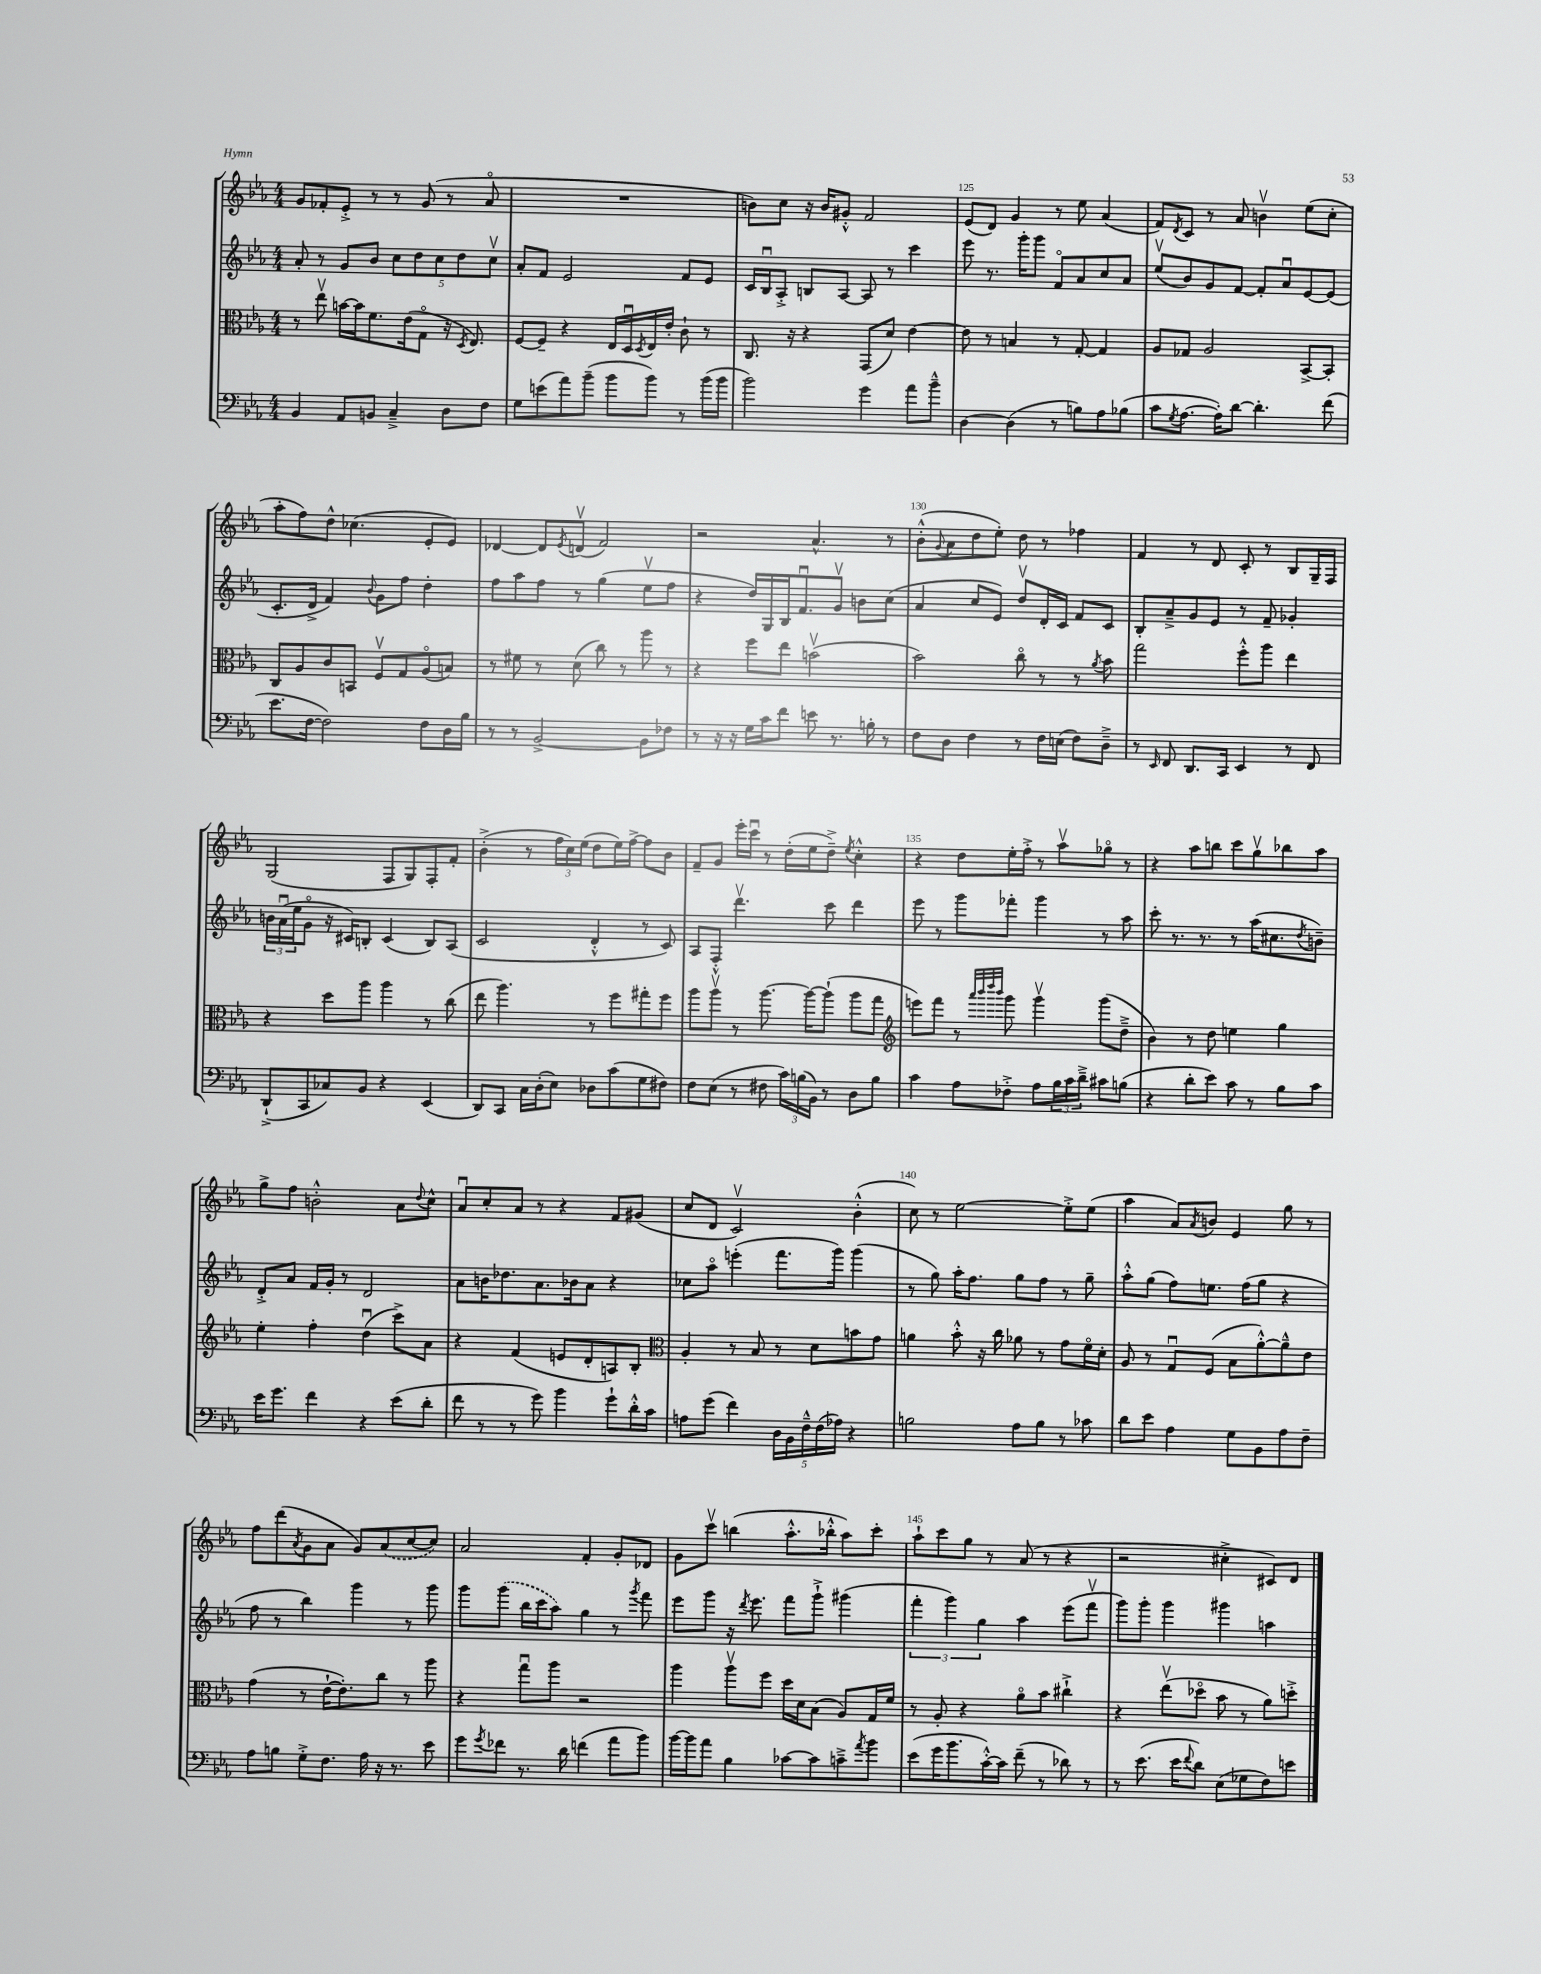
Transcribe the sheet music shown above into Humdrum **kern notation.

**kern	**kern	**kern	**kern
*staff4	*staff3	*staff2	*staff1
*clefF4	*clefC3	*clefG2	*clefG2
*k[b-e-a-]	*k[b-e-a-]	*k[b-e-a-]	*k[b-e-a-]
*M4/4	*M4/4	*M4/4	*M4/4
4BB-/	8r	8a-'/	8g/L
.	8ee-v\	8r	8f-'/
8AA-/L	[16b\LL	8g/L	8e-'^/J
.	16b\]J	.	.
8BB/J	8.f\	8b-/J	8r
4C~^/	.	10cc\L	8r
.	(16e-\k	.	.
.	.	10dd\	.
.	8Go\J	.	(8g/
.	.	10cc\	.
8D\L	16r	.	8r
.	.	10dd\	.
.	8qD/	.	.
.	8.E-/)	.	.
8F\J	.	.	8a-o/
.	.	10ccv\J	.
=	=	=	=
8G\L	[8F/L	8a-'/L	1r
(8e\	8F~/]J	8f/J	.
8a-\)	4r	2e-/	.
(8b-~\J	.	.	.
8b-\L	16E-/LL	.	.
.	16Du/	.	.
.	8qD/	.	.
8b-\J)	16E-/	.	.
.	16e-'/JJ	.	.
8r	8c`\	8f/L	.
(16b-\LL	8r	8e-/J	.
16b-\JJ	.	.	.
=	=	=	=
2b-\)	8.C/	16c/LL	8b\L)
.	.	16B-u/J	.
.	.	8A-'^/J	8cc\J
.	16r	.	.
.	4r	8B/L	16r
.	.	.	16b/LK
.	.	[8A-/J	8g#'^^/J
4g\	(8GG/L	8A-/]	2f/
.	8d/J)	8r	.
8a-\L	[4e-\	4ccc\	.
8b-~^^\J	.	.	.
=	=	=	=
[4D\	8e-\]	8eee-\	(8e-/L
.	8r	8.r	8d/J)
(4D\]	4B/	.	4g/
.	.	16ggg'\LK	.
.	.	8ggg\J	.
8r	8r	8fo/L	8r
8B\L)	[8G'/	8a-/	8ee-\
8A-\	4G/]	8cc/	(4a-/
(8B-\J	.	8a-/J	.
=	=	=	=
8c\L	8A-/L	(8ee-v/L	8f/L)
8qG/	.	.	8qd/
[8.A-\J	8G-/J	8b-/)	8c/J
.	2A-/	8g/	8r
16A-'\]LK)	.	.	.
[8d\J	.	[8f/J	8a-/
4.d'\]	.	8f'/]L	4bv\
.	.	8a-u/	.
.	[8BB-^/L	[8e-/	(8ee-\L
(8f\	8BB-'/]J	(8e-/]J	8cc'\J
=	=	=	=
8.e-\L	8C/L	8.c'/L	8aa-'\L
.	8A-/	.	8ff\)
[16F\Jk	.	16d^/Jk	.
2F\])	8c/	4f/)	8dd^^\J
.	8BB/J	.	(4.cc-\
.	.	8qqb-/	.
.	8Fv/L	8g\L	.
.	8G/	8ff\J	.
8F\L	(8A-o/	4dd'\	8e-'/L
16D\L	8B/J)	.	8e-/J)
16B-\JJ	.	.	.
=	=	=	=
8r	8r	8ff\L	[4d-/
8r	8f#\	8aa-\	.
[2BB-^/	8r	8ff\J	8d-/]L
.	.	.	8qe-/
.	(8d\	8r	(8dv/J
.	8cc\)	(4gg\	2f/)
.	8r	.	.
8BB-\]L	8aa-\	8ee-v\L	.
8F-\J	8r	8ff\J	.
=	=	=	=
8r	4r	4r	2r
16r	.	.	.
16r	.	.	.
16G\LL	8ff\L	16dd/LL)	.
16c\J	.	16G/	.
8f\J	8ee-\J	16B-/J	.
.	.	8.fu/	.
8e\	(2bv\	.	4.a-^^/
8.r	.	8gv/J	.
.	.	8b\L	.
16B'\	.	.	.
8r	.	(8cc\J	8r
=	=	=	=
8F\L	2b-\)	4a-/	(8b-'^^\L
.	.	.	8qqg/
8D\J	.	.	8a-\
4F\	.	8cc/L	8dd\
.	.	8e-/J)	8ee-'\J)
8r	8cco\	8ddv/L	8dd\
16F\LL	8r	16d'/L	8r
(16E\JJ	.	16c/JJ	.
8F\L)	8r	8f/L	4ff-\
.	8qa-/	.	.
8D~^\J	8b-\	8c/J	.
=	=	=	=
8r	2gg\	8B-'/L	4f/
16qqEE-/	.	.	.
8FF/	.	8a-~^/	.
8.DD/L	.	8g/	8r
.	.	8e-/J	8d/
16CC/Jk	.	.	.
4EE-/	8ff'^^\L	8r	8c'/
.	8aa-\J	8f~/	8r
8r	4ee-\	4g-'/	8B-/L
8FF/	.	.	16G~/L
.	.	.	16F/JJ
=	=	=	=
(8DD`^/L	4r	24b\LL	(2G/
.	.	(24a-u\	.
.	.	24ee-\J	.
8CC/	.	8go\J	.
8C-/)	8dd\L	16r	.
.	.	16c#/LK)	.
8BB-/J	8aa-\J	8B'/J	.
4r	4aa-\	(4c#/	8F/L
.	.	.	8G/)
(4EE-/	8r	8B/L)	8F'/
.	(8cc\	(8A-/J	8f'/J
=	=	=	=
8DD/L)	8ee-\	2c/	(4b-'^\
8CC/J	4.aa-\)	.	.
16C\LL	.	.	8r
(16D'\J	.	.	.
8E-\J)	.	.	24ff\LL
.	.	.	24cc\)
.	.	.	(24ee-\JJ
8D-\L	8r	4d'^^/	8dd\L
(8c\	8ff\L	.	16ee-\L)
.	.	.	[16ff^\JJ
8G\	8gg#'\	8r	8ff\]L
8F#\J)	8ff\J	8c/)	8b-\J
=	=	=	=
8F\L	8aa-\L	8A-/L	8f~/L
(8E-\J	8aa-v\J	8F'^^/J	8g/J
8r	8r	4.dddv\	16eee-'\LL
.	.	.	16cccu\JJ
8F#\	[8.aa-\	.	8r
24c\LL)	.	.	(16dd'\LL
(24B\	.	.	.
.	16aa-\_LK	.	16ee-\J
24BB-\JJ)	.	.	.
8r	(8aa-`\]J	8ccc\	8dd~^\J)
.	.	.	8qee-/
8D\L	8aa-\L	4ddd\	4cc'^^\
8B\J	8gg\J	.	.
=	=	=	=
*	*clefG2	*	*
4c\	8eee\L)	8eee-\	4r
.	8fff\J	8r	.
8A-\L	8r	8ggg\L	8dd\L
.	32qqaaa-/LLL	.	.
.	32qqbbb-/	.	.
.	32qqdddd/	.	.
.	32qqbbb-/JJJ	.	.
8F-'^\J	8ggg\	8fff-'\J	16ee-'\L
.	.	.	16ff'^\JJ
8A-\L	4gggv\	4ggg\	8r
24B-\L	.	.	8aa-v\L
24c\	.	.	.
24d~^\JJ	.	.	.
8c#\L	(8ggg\L	8r	8gg-o\J
(8B\J	8dd~^\J	8aa-\	8r
=	=	=	=
4r	4b-\)	8ccc'\	4r
.	.	8.r	.
8d'\L	8r	.	8aa-\L
.	.	8.r	.
8e-\J)	8dd\	.	8bb\J
8c\	4ee\	8r	8ccc\L
8r	.	(16aa-\LK	8ggv\
.	.	8.cc#\	.
8B-\L	4gg\	.	8bb-\
.	.	8qdd/	.
8c\J	.	8b~\J)	8aa-\J
=	=	=	=
16e-\LK	4ee-'\	8d'^/L	8gg^\L
8.g\J	.	.	.
.	.	8a-/J	8ff\J
4f\	4ff'\	16f/LL	2b'^^\
.	.	16g'/JJ	.
.	.	8r	.
4r	(4ddu\	2d/	.
(8e-\L	8ccc^\L)	.	8a-\L
.	.	.	8qqdd/
8d'\J	8a-\J	.	8cc^^\J
=	=	=	=
8f\	4r	8a-\L	8a-u/L
8r	.	16b\K	8cc'/
.	.	8.dd-\	.
8r	(4f/	.	8a-/J
8g\)	.	8.a-\	8r
4b-\	8e/L	.	4r
.	.	16b-\k	.
.	8d'/	8a-\J	.
8g`\L	8A/)	4r	8f/L
16d'^^\L	8B-'/J	.	(8g#/J
16c\JJ	.	.	.
=	=	=	=
*	*clefC3	*	*
8A\L	4A-'/	8cc-\L	8cc/L
(8g\J	.	8aa-o\J	8d/J
4f\)	8r	(4eee'\	2cv/)
.	8B-/	.	.
20D\LL	8r	8.fff\L	.
20BB-\	.	.	.
20F~^^\	.	.	.
.	8d\L	.	.
(20F\	.	.	.
.	.	16ggg\Jk)	.
20A-\JJ)	.	.	.
4r	8b\	(4ggg\	(4b-'^^\
.	8g\J	.	.
=	=	=	=
2B\	4a\	8r	8cc\)
.	.	8gg\)	8r
.	8b-'^^\	16aa-'\LK	[2ee-\
.	.	8.ff\J	.
.	16r	.	.
.	16cc\	.	.
8A-\L	8a-\	8gg\L	.
8B\J	8r	8ff\J	.
8r	8g\L	8r	8ee-'^\]L
8c-\	16fo\L	8gg~\	(8ee-\J
.	16d'\JJ	.	.
=	=	=	=
8d\L	8A-/	8aa-'^^\L	4aa-\
8e-\J	8r	(8gg\J	.
4A-\	8Gu/L	8ff\L)	8a-/L)
.	.	.	8qa-/
.	(8F/J	8.ee\J	8b/J
8G\L	8B-\L	.	4e-/
.	.	(16ff\LK	.
8BB-\	[8a-'^^\)	8gg\J	.
8A-\	8a-~^^\]	4r	8gg\
8F~\J	8e-\J	.	8r
=	=	=	=
8A-\L	(4g\	8ff\	8ff\L
8B\J	.	8r	(8ddd\
.	.	.	8qa-/
8G'^\L	8r	4bb-\)	8g\
8.F\J	[16e-`\LK	.	8a-\J
.	8.e-'\])	.	.
.	.	4ggg\	8g/L)
16A-\	.	.	.
16r	8cc\J	.	(8a-/
8.r	.	.	.
.	8r	8r	[8cc/
8e-\	8aa-\	8ggg\	8cc/]J)
=	=	=	=
8g\L	4r	8ggg\L	2a-/
8qg/	.	.	.
8f-\J	.	(8ggg\J	.
8.r	8ggu\L	16bb-\LL	.
.	.	16ccc\J	.
.	8aa-\J	8aa-\J)	.
16d\	.	.	.
(4f\	2r	4gg\	4f'/
8a-\L	.	8r	8g'/L
.	.	8qggg/	.
8b-\J)	.	8fff\	8d-/J
=	=	=	=
[16b-\LL	4aa-\	8eee-\L	8g\L
16b-\]J	.	.	.
8a-\J	.	8ggg\J	8cccv\J
4B-\	8aa-v\L	16r	(4bb\
.	.	8qddd/	.
.	.	8.eee-\	.
.	8ff\J	.	.
[8c-\L	16dd\LL	8fff\L	8.aa-'^^\L
.	16d\J	.	.
8c-\]	(8B-\J	8ggg`^\J	.
.	.	.	16bb-'^^\Jk
8c~^\	8A-/L)	(4ggg#\	8aa-\L)
8qa-/	.	.	.
8b-\J	16G/L	.	8ccc'\J
.	16f/JJ	.	.
=	=	=	=
(8e-\L	8r	6fff'\	8aa-`\L
16g\K	8A-'/	.	8ccc\
.	.	6ggg\)	.
8.b-\	.	.	.
.	4r	.	8gg\J
.	.	6gg\	.
[16c'^^\L)	.	.	8r
16c\]JJ	.	.	.
(8f~\	8a-o\L	4aa-\	(8a-/
8r	8b-\J	.	8r
8d-\)	4cc#`^\	(8eee-\L	4r
8r	.	8fffv\J	.
=	=	=	=
8r	4r	8ggg\L)	2r
(8.e-\	.	8ggg'\J	.
.	(8ee-v\L	4ggg\	.
16e-\LK	.	.	.
8qqf/	.	.	.
8d\J)	8dd-o\J	.	.
(8E-\L	8b-\	4ggg#\	4cc#'^\
8G-\	8r	.	.
8F\)	8a-\L)	4aa\	8c#/L)
8e\J	8dd'^\J	.	8d/J
==	==	==	==
*-	*-	*-	*-
